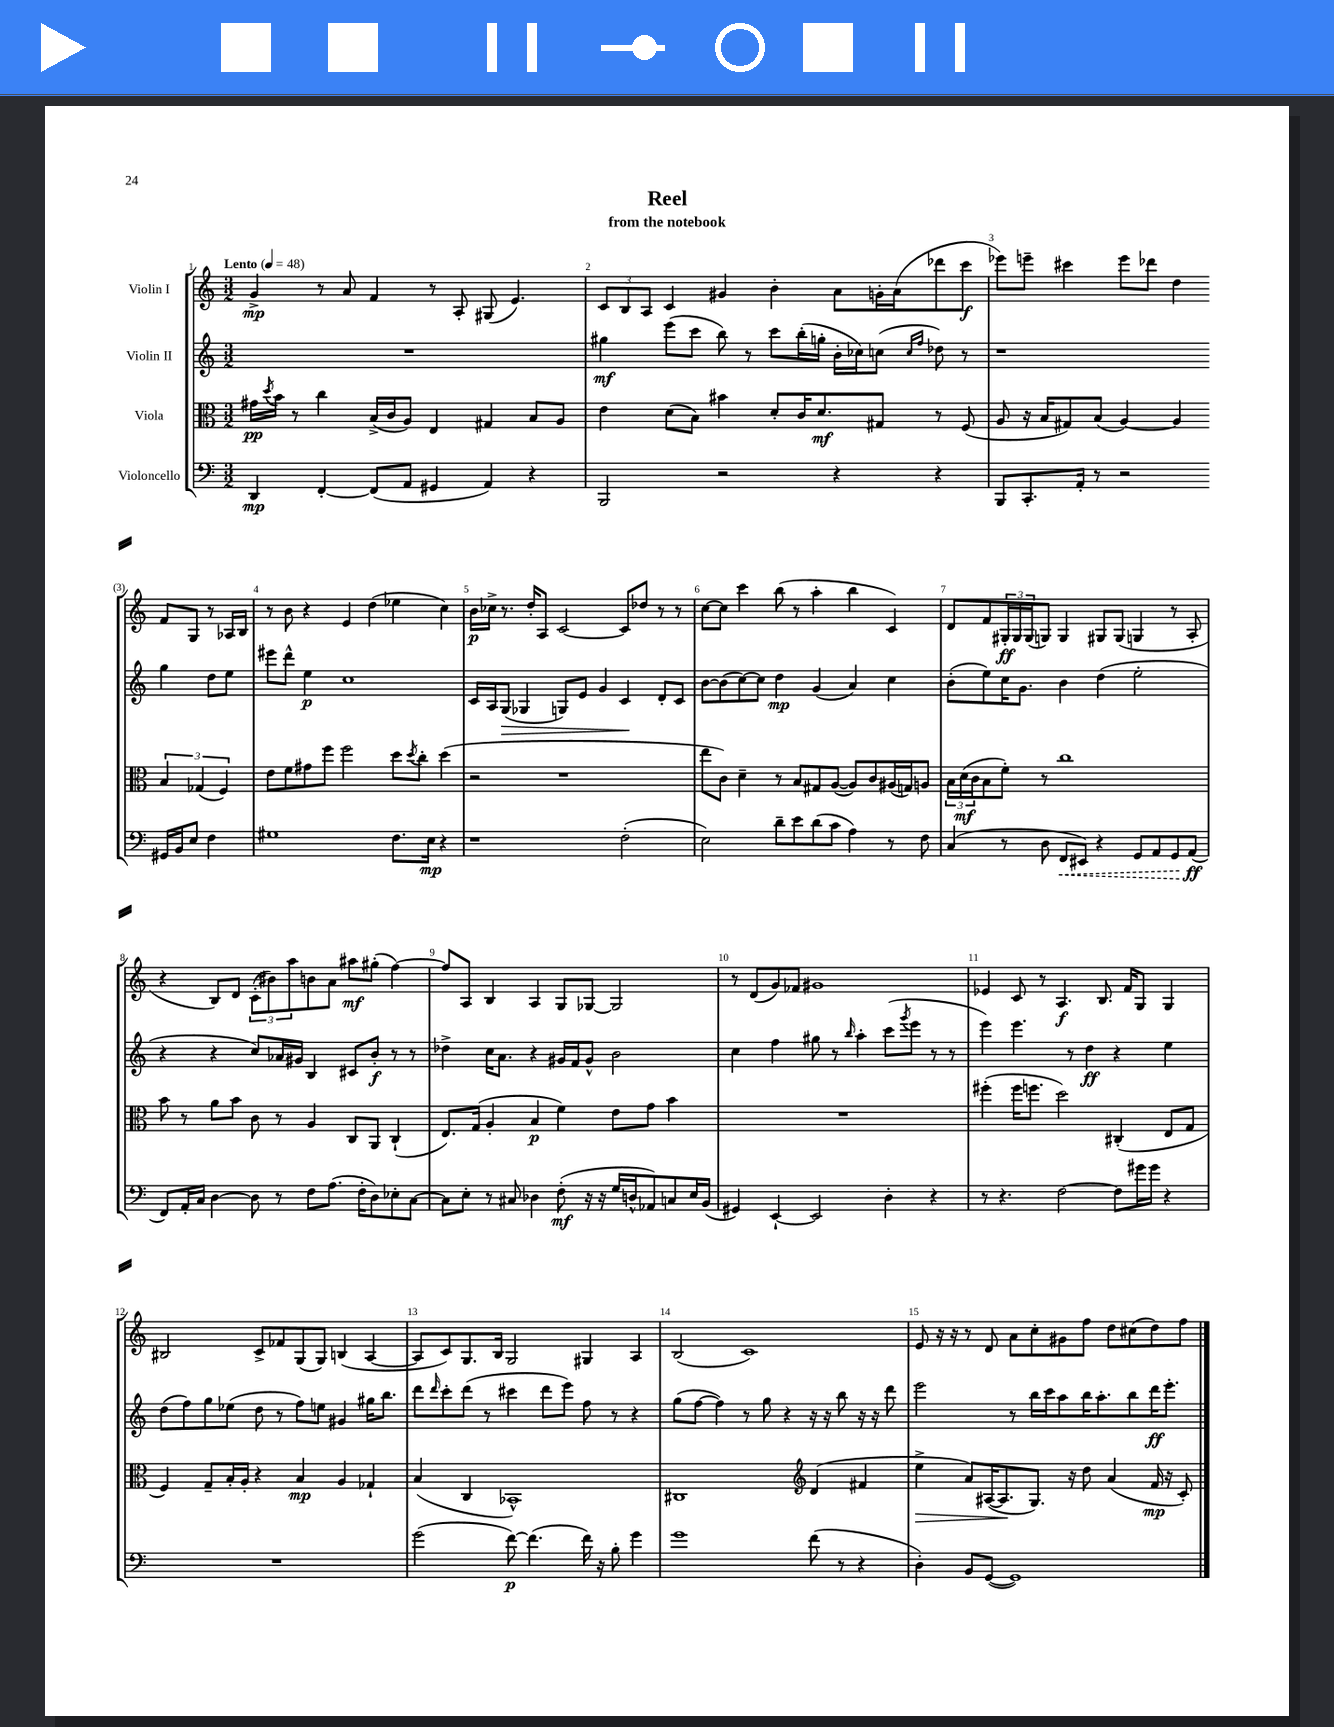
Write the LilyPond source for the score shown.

\header { title = "Reel" subtitle = "from the notebook" }
<<
\new StaffGroup <<
\new Staff = "s0" \with { instrumentName = "Violin I" } {
    \clef treble \key c \major \numericTimeSignature \time 3/2 \tempo "Lento" 4 = 48
    g'4->\mp r8 a'8 f'4 r8 a8-. gis8( e'4.) |
    \tuplet 3/2 { c'8 b8 a8 } c'4 gis'4 b'4-. a'8 g'16-. a'16( des'''8 c'''8\f |
    ees'''8) e'''8-- cis'''4 e'''8 des'''8 d''4 f'8 g8 r8 aes16 b16 |
    r8 b'8 r4 e'4 d''4( ees''4 c''4) |
    b'16\p ces''16-> r8. d''16-. a8 c'2~ c'8 des''8 r8 r8 |
    c''8~ c''8 c'''4 b''8( r8 a''4-. b''4 c'4) |
    d'8 f'8 \tuplet 3/2 { gis16-.\ff gis16 gis16( } g8) g4 gis8 gis8( g4 r8 a8-. |
    r4 b8) d'8 \tuplet 3/2 { c'8-.( bis'8) a''8 } b'8 a'8 ais''8\mf gis''8-.( f''4~) |
    f''8 a8 b4 a4 g8 ges8~ ges2 |
    r8 d'8( g'8) fes'8 gis'1 |
    ees'4 c'8 r8 a4.\f b8. f'16 g8 g4 |
    bis2 c'8-> fes'8 g8( g8) b4( a4~ |
    a8 c'8) g8. b16 g2 gis4 a4 |
    b2( c'1) |
    e'8 r16 r16 r8 d'8 a'8 c''8-. gis'8 f''8 d''8 cis''8( d''8) f''8 \bar "|." |
}
\new Staff = "s1" \with { instrumentName = "Violin II" } {
    \clef treble \key c \major \numericTimeSignature \time 3/2
    R1. |
    gis''4\mf e'''8( c'''8 b''8) r8 c'''8 b''16-.( g''16-. b'16-. ces''16) c''8( \grace { c''16 f''16 } des''8) r8 |
    r1 g''4 d''8 e''8 |
    eis'''8 d'''8-^ e''4\p c''1 |
    c'16 a16 g8\>( ges4 g8) e'8 g'4 c'4\! d'8-. c'8 |
    b'8~ b'8( c''8~) c''8 d''4\mp g'4( a'4) c''4 |
    b'8-.( e''8) c''16 g'8. b'4 d''4( e''2-. |
    r4 r4 c''8) aes'16 gis'16 b4 cis'8 b'8-.\f r8 r8 |
    des''4-> c''16 a'8. r4 gis'16 f'16 gis'8-^ b'2 |
    c''4 f''4 gis''8 r8 \grace { b''16 } a''4-. c'''8( \acciaccatura { g'''8 } e'''8 r8 r8 |
    e'''4) e'''4. r8 d''4\ff r4 e''4 |
    d''8( f''8) g''8 ees''8( d''8 r8 f''8) e''8 gis'4 gis''16 b''8. |
    d'''8 \grace { d'''16 } c'''8-. d'''8( r8 cis'''4 d'''8 e'''8) f''8 r8 r4 |
    g''8( f''8~ f''4) r8 g''8 r4 r16 r16 b''8 r16 r16 d'''8 |
    e'''2 r8 b''16 c'''16 a''8 b''16 a''8.-. b''8 d'''16\ff e'''8.-. \bar "|." |
}
\new Staff = "s2" \with { instrumentName = "Viola" } {
    \clef alto \key c \major \numericTimeSignature \time 3/2
    gis'16\pp \acciaccatura { d''8 } b'16 r8 c''4 b16->( c'16 a8) e4 gis4 b8 a8 |
    e'4 d'8( b8) bis'4 d'8-. c'16 d'8.\mf gis8 r8 f8( |
    a8 r16 b16 gis8) b8( a4~) a4 \tuplet 3/2 { b4 ges4( f4) } |
    e'8 f'8 gis'8 f''8 f''2 d''8 \acciaccatura { d''8 } c''8-. d''4( |
    r2 r1 |
    e''8 c'8) d'4-- r8 b8 gis8 a8~( a8) c'8 ais16( g16) a8 |
    \tuplet 3/2 { b16 d'16\mf( c'16 } b8 f'8-.) r8 c''1 |
    b'8 r8 a'8 b'8 c'8 r8 a4 c8 a,8 c4-!( |
    e8.) g16( a4-. b4\p f'4) e'8 g'8 b'4 |
    R1. |
    fis''4-.( fis''16 f''8. d''2) cis4-.( e8 g8 |
    f4) g8-- b16-. a16-. r4 b4\mp a4 ges4-! |
    b4( c4 bes,1-^) |
    cis1 \clef treble d'4( fis'4 |
    e''4->\> a'8) ais16~( ais8.\! g8.) r16 d''8 a'4( f'16\mp r16 c'8-.) \bar "|." |
}
\new Staff = "s3" \with { instrumentName = "Violoncello" } {
    \clef bass \key c \major \numericTimeSignature \time 3/2
    d,4\mp f,4~-. f,8( a,8 gis,4 a,4) r4 |
    b,,2 r2 r4 r4 |
    b,,8 c,8.-. a,16-. r8 r2 gis,16 b,16 e8 f4 |
    gis1 f8. e16\mp r4 |
    r1 f2-.( |
    e2) d'8-- e'8 d'8( c'8 a4) r8 f8 |
    c4( r8 d8 \once \override Hairpin.style = #'dashed-line f,8\< eis,8) r4 g,8 a,8 g,8\! a,8\ff( |
    f,8) a,16-. c16 d4~ d8 r8 f8 a8.( f16-. d8) ees8-. c8~ |
    c8 e8-. r8 cis8 des4 f8-.\mf( r16 r16 g16 d16-^ aes,8) c8 e16 b,16( |
    gis,4) e,4~-! e,2 d4-. r4 |
    r8 r4. f2~ f8 gis'16 gis'16 r4 |
    R1. |
    g'2( f'8~\p) f'4.( f'16) r16 b8-. g'4 |
    g'1 f'8( r8 r4 |
    d4-.) b,8 g,8~( g,1) \bar "|." |
}
>>
>>
\layout { \context { \Score \override BarNumber.break-visibility = ##(#f #t #t) barNumberVisibility = #all-bar-numbers-visible } }
